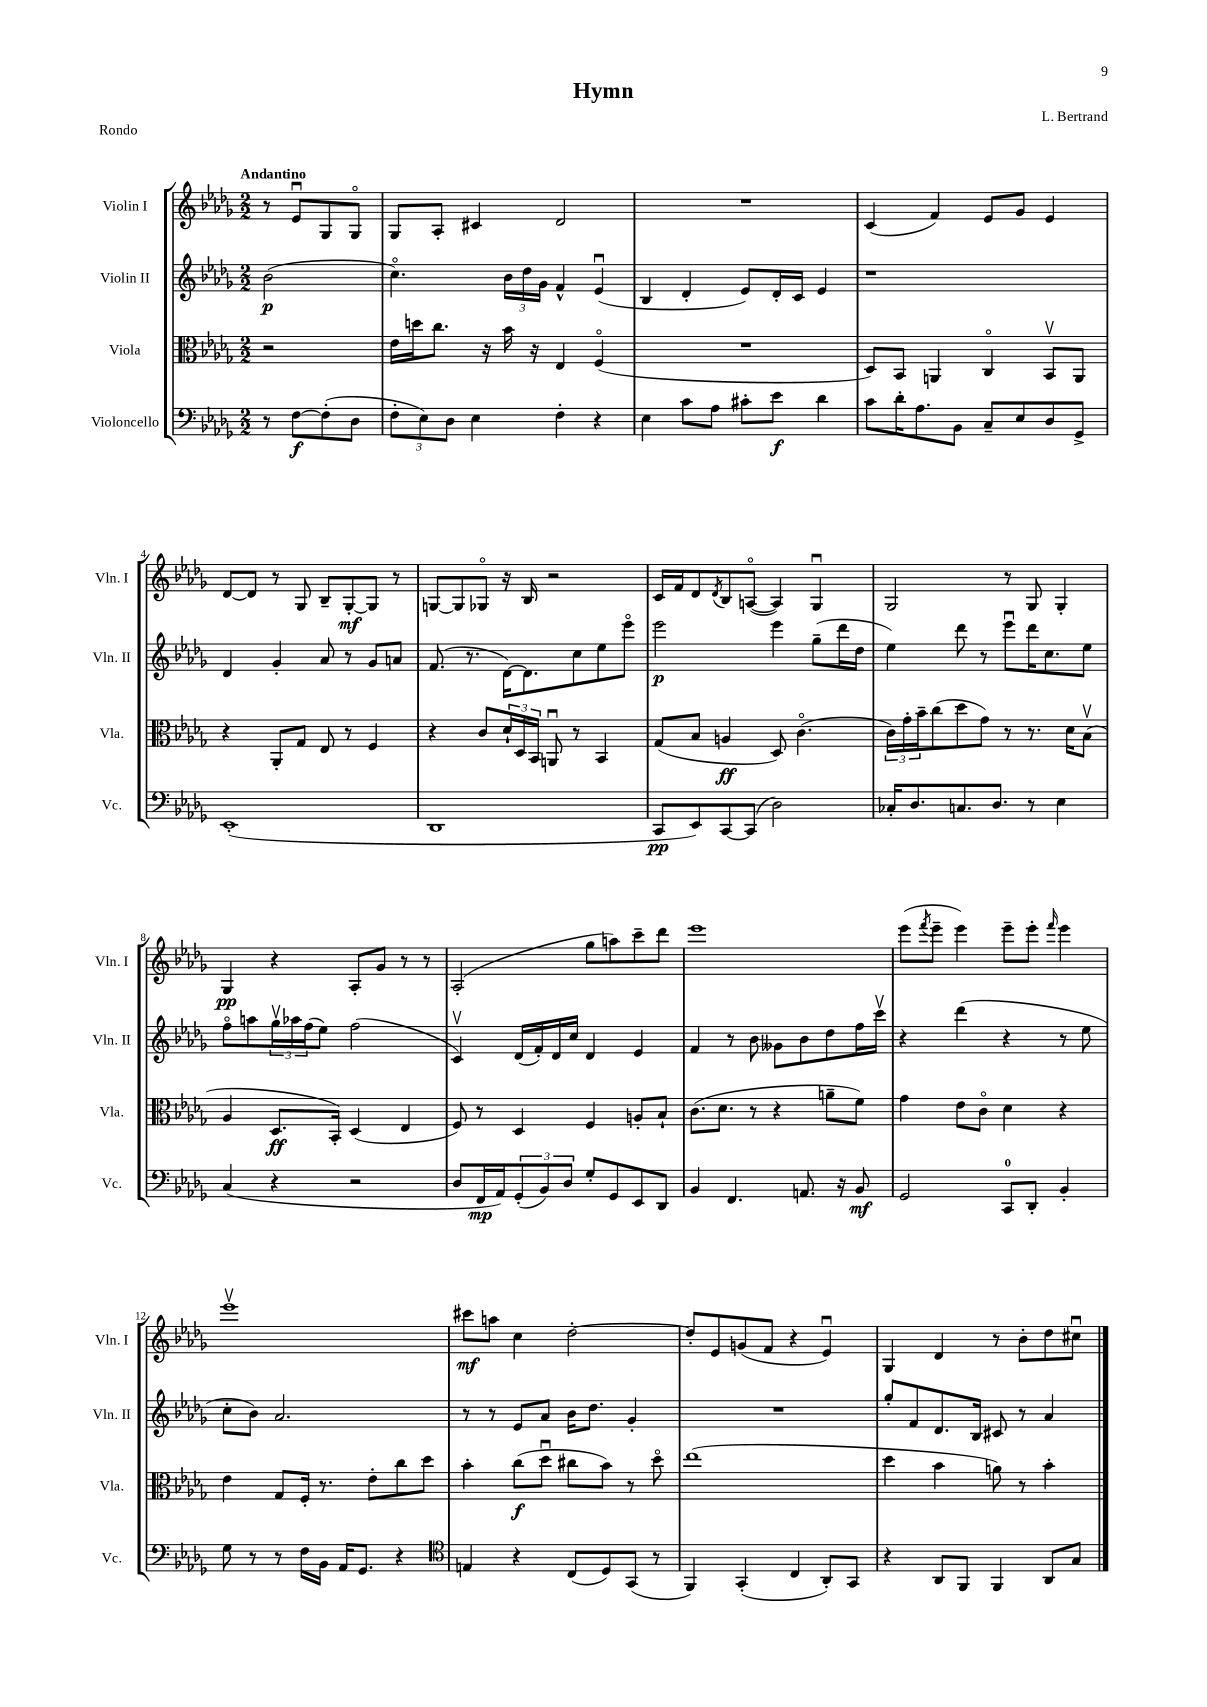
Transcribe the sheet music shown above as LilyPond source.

\header { title = "Hymn" composer = "L. Bertrand" piece = "Rondo" }
<<
\new StaffGroup <<
\new Staff = "s0" \with { instrumentName = "Violin I" shortInstrumentName = "Vln. I" } {
    \clef treble \key des \major \numericTimeSignature \time 2/2 \partial 2 \tempo "Andantino"
    r8 ees'8\downbow ges8 ges8\flageolet |
    ges8 aes8-. cis'4 des'2 |
    R1 |
    c'4( f'4) ees'8 ges'8 ees'4 |
    des'8~ des'8 r8 ges8 bes8-- ges8~-.\mf ges8 r8 |
    g8~ g8 ges8\flageolet r16 bes16 r2 |
    c'16 f'16 des'8 \acciaccatura { des'8 } bes8 a8~\flageolet( a4) ges4\downbow |
    ges2 r8 ges8 ges4-. |
    ges4\pp r4 aes8-. ges'8 r8 r8 |
    aes2-.( ges''8 a''8) c'''8-- des'''8 |
    ees'''1 |
    ees'''8( \acciaccatura { f'''8 } ees'''8-- ees'''4) ees'''8-- ees'''8-. \grace { f'''16 } ees'''4 |
    ees'''1\upbow |
    cis'''8\mf a''8 c''4 des''2~-. |
    des''8-. ees'8 g'8( f'8 r4 ees'4\downbow) |
    ges4 des'4 r8 bes'8-. des''8 cis''8\downbow \bar "|." |
}
\new Staff = "s1" \with { instrumentName = "Violin II" shortInstrumentName = "Vln. II" } {
    \clef treble \key des \major \numericTimeSignature \time 2/2 \partial 2
    bes'2\p( |
    c''4.\flageolet) \tuplet 3/2 { bes'16 des''16 ges'16 } f'4-^ ees'4\downbow( |
    bes4 des'4-. ees'8) des'16-. c'16 ees'4 |
    r1 |
    des'4 ges'4-. aes'8 r8 ges'8 a'8 |
    f'8.( r8. des'16~) des'8. c''8 ees''8 ees'''8\flageolet |
    ees'''2\p ees'''4 ges''8--( des'''16 des''16 |
    ees''4) des'''8 r8 ees'''8\downbow des'''16 c''8. ees''8 |
    f''8\flageolet a''8 \tuplet 3/2 { ges''16\upbow aes''16 f''16( } ees''8) f''2( |
    c'4\upbow) des'16( f'16-.) des'16 c''16 des'4 ees'4 |
    f'4 r8 bes'8 geses'8 bes'8 des''8 f''16 c'''16\upbow |
    r4 des'''4( r4 r8 ees''8 |
    c''8-. bes'8) aes'2. |
    r8 r8 ees'8 aes'8 bes'16 des''8. ges'4-. |
    R1 |
    ges''8-. f'8 des'8. bes16 cis'8 r8 aes'4 \bar "|." |
}
\new Staff = "s2" \with { instrumentName = "Viola" shortInstrumentName = "Vla." } {
    \clef alto \key des \major \numericTimeSignature \time 2/2 \partial 2
    r2 |
    ees'16 d''16 c''8. r16 bes'16 r16 ees4 f4\flageolet( |
    R1 |
    des8) bes,8 a,4 c4\flageolet bes,8\upbow a,8 |
    r4 aes,8-. ges8 ees8 r8 f4 |
    r4 c'8 \tuplet 3/2 { des'16-! des16 bes,16 } a,8\downbow r8 bes,4 |
    ges8( bes8 a4\ff des8) c'4.\flageolet( |
    \tuplet 3/2 { c'16) ges'16-. bes'16-- } c''8( des''8 ges'8) r8 r8. des'16 bes8\upbow( |
    aes4 des8.\ff bes,16-.) des4( ees4 |
    f8) r8 des4 f4 a8-. bes8-! |
    c'8.( des'8. r8 r4 a'8-- f'8) |
    ges'4 ees'8 c'8\flageolet des'4 r4 |
    ees'4 ges8 f16-. r8. ees'8-. c''8 des''8 |
    bes'4-. c''8\f( des''8\downbow cis''8 bes'8) r8 des''8\flageolet |
    ees''1( |
    des''4 bes'4 a'8) r8 bes'4-. \bar "|." |
}
\new Staff = "s3" \with { instrumentName = "Violoncello" shortInstrumentName = "Vc." } {
    \clef bass \key des \major \numericTimeSignature \time 2/2 \partial 2
    r8 f8~\f f8-.( des8 |
    \tuplet 3/2 { f8-. ees8) des8 } ees4 f4-. r4 |
    ees4 c'8 aes8 cis'8-. ees'8\f des'4 |
    c'8 des'16-. aes8. bes,8 c8-- ees8 des8 ges,8-> |
    ees,1-.( |
    des,1 |
    c,8\pp ees,8) c,8~ c,8( des2) |
    ces16-. des8. c8. des8. r8 ees4 |
    c4( r4 r2 |
    des8 f,16\mp aes,16) \tuplet 3/2 { ges,8-.( bes,8) des8 } ges8-. ges,8 ees,8 des,8 |
    bes,4 f,4. a,8. r16 bes,8\mf |
    ges,2 c,8-0 des,8-. bes,4-. |
    ges8 r8 r8 f16 bes,16 aes,16 ges,8. r4 |
    \clef tenor e4 r4 c8( des8) ges,8( r8 |
    f,4) ges,4-.( c4 aes,8-.) ges,8 |
    r4 aes,8 f,8 f,4 aes,8 ges8 \bar "|." |
}
>>
>>
